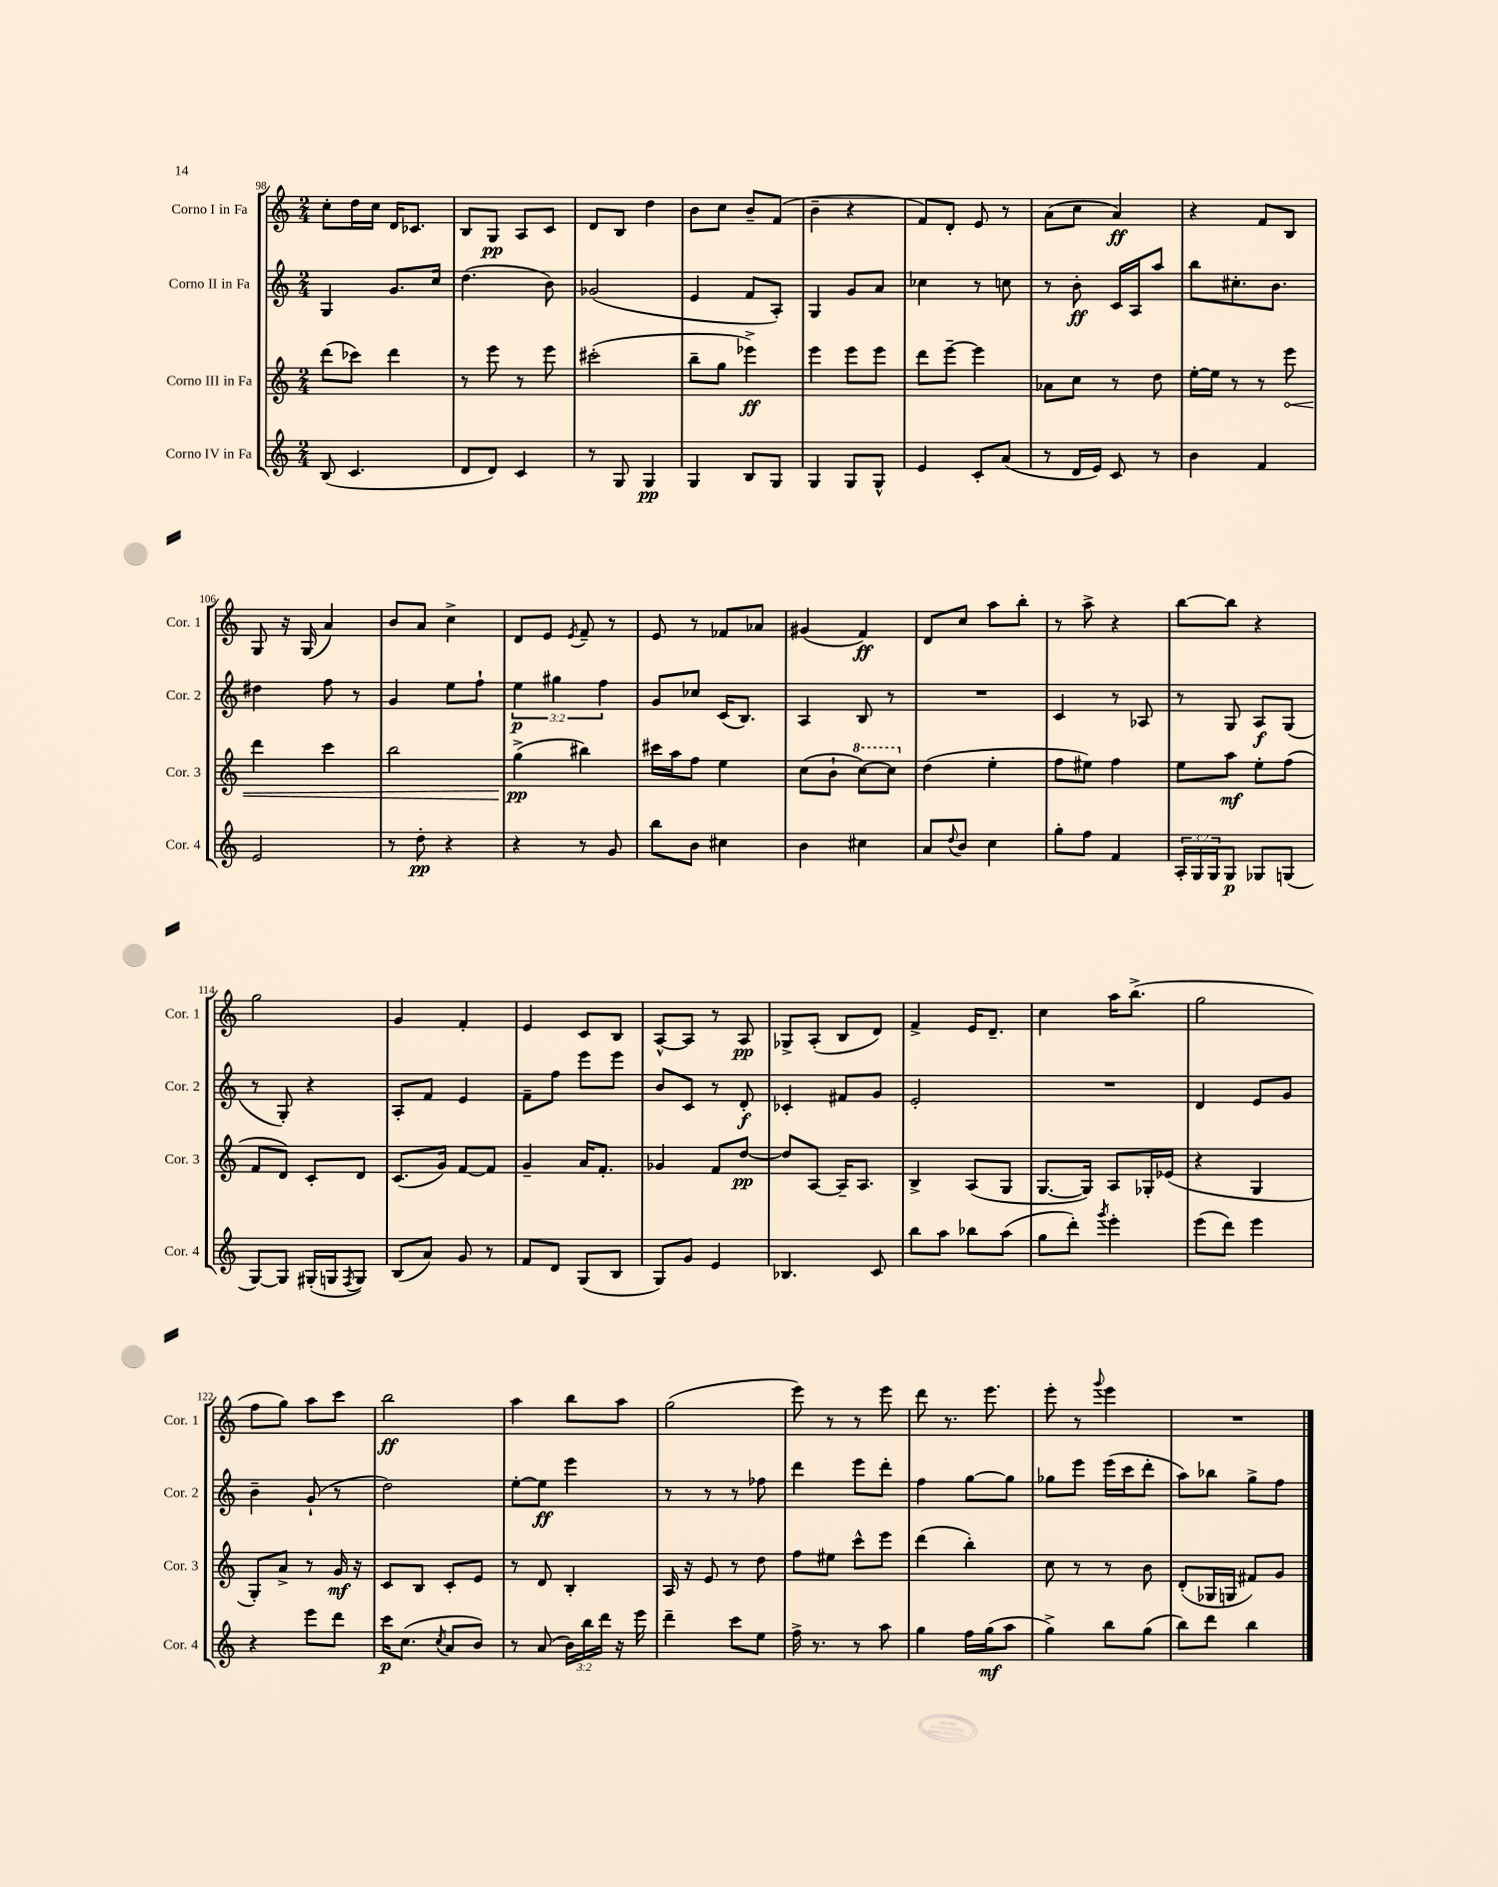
<<
\new StaffGroup <<
\new Staff = "s0" \with { instrumentName = "Corno I in Fa" shortInstrumentName = "Cor. 1" } {
    \clef treble \key c \major \numericTimeSignature \time 2/4
    c''8-. d''16 c''16 d'16 ces'8. |
    b8 g8\pp a8 c'8 |
    d'8 b8 d''4 |
    b'8 c''8 b'8-- f'8( |
    b'4-- r4 |
    f'8) d'8-. e'8 r8 |
    a'8( c''8 a'4\ff) |
    r4 f'8 b8 |
    g8 r16 g16( a'4) |
    b'8 a'8 c''4-> |
    d'8 e'8 \acciaccatura { e'8 } f'8-- r8 |
    e'8 r8 fes'8 aes'8 |
    gis'4( f'4\ff) |
    d'8 c''8 a''8 b''8-. |
    r8 a''8-> r4 |
    b''8~ b''8 r4 |
    g''2 |
    g'4 f'4-. |
    e'4 c'8 b8 |
    a8~-^ a8 r8 a8\pp |
    ges8-> a8-.( b8 d'8) |
    f'4-> e'16 d'8.-- |
    c''4 a''16 b''8.->( |
    g''2 |
    f''8 g''8) a''8 c'''8 |
    b''2\ff |
    a''4 b''8 a''8 |
    g''2( |
    e'''8) r8 r8 e'''8 |
    d'''8 r8. e'''8. |
    e'''8-. r8 \appoggiatura { g'''8 } e'''4 |
    R2 \bar "|." |
}
\new Staff = "s1" \with { instrumentName = "Corno II in Fa" shortInstrumentName = "Cor. 2" } {
    \clef treble \key c \major \numericTimeSignature \time 2/4 \override Staff.TupletNumber.text = #tuplet-number::calc-fraction-text
    g4 g'8. c''16 |
    d''4.( b'8) |
    ges'2( |
    e'4 f'8 a8-.) |
    g4 g'8 a'8 |
    ces''4 r8 c''8 |
    r8 b'8-.\ff c'16 a16 a''8 |
    b''8 cis''8.-. b'8. |
    dis''4 f''8 r8 |
    g'4 e''8 f''8-! |
    \tuplet 3/2 { e''4\p gis''4 f''4 } |
    g'8 ces''8 c'16( b8.) |
    a4 b8 r8 |
    R2 |
    c'4 r8 aes8 |
    r8 g8 a8\f g8( |
    r8 g8-.) r4 |
    a8-. f'8 e'4 |
    f'8-- f''8 e'''8 e'''8 |
    b'8 c'8 r8 d'8-.\f |
    ces'4-. fis'8 g'8 |
    e'2-. |
    R2 |
    d'4 e'8 g'8 |
    b'4-- g'8-!( r8 |
    d''2) |
    e''8~-. e''8\ff e'''4 |
    r8 r8 r8 fes''8 |
    d'''4 e'''8 d'''8-. |
    f''4 g''8~ g''8 |
    ges''8 e'''8 e'''16( c'''16 d'''8-. |
    a''8) bes''8 g''8-> f''8 \bar "|." |
}
\new Staff = "s2" \with { instrumentName = "Corno III in Fa" shortInstrumentName = "Cor. 3" } {
    \clef treble \key c \major \numericTimeSignature \time 2/4
    d'''8( ces'''8) d'''4 |
    r8 e'''8 r8 e'''8 |
    cis'''2-.( |
    b''8-- g''8 ees'''4->\ff) |
    e'''4 e'''8 e'''8 |
    d'''8 e'''8~-- e'''4 |
    aes'8 c''8 r8 d''8 |
    e''16~-. e''16 r8 r8 \once \override Hairpin.circled-tip = ##t e'''8\< |
    d'''4 c'''4 |
    b''2 |
    g''4->\pp\!( bis''4) |
    cis'''16 a''16 f''8 e''4 |
    c''8( b'8-! \ottava #1 c'''8~) c'''8 \ottava #0 |
    d''4( e''4-. |
    f''8 eis''8) f''4 |
    e''8 a''8\mf e''8-. f''8( |
    f'8 d'8) c'8-. d'8 |
    c'8.( g'16) f'8~ f'8 |
    g'4-- a'16 f'8.-. |
    ges'4 f'8 d''8~\pp |
    d''8 a8~ a16-- a8. |
    b4-> a8( g8 |
    g8.~ g16) a8 ges16-. ees'16( |
    r4 g4 |
    g8-.) a'8-> r8 g'16\mf r16 |
    c'8 b8 c'8-. e'8 |
    r8 d'8 b4-. |
    a16 r16 e'8 r8 d''8 |
    f''8 eis''8 c'''8-^ e'''8 |
    d'''4( b''4-.) |
    c''8 r8 r8 b'8 |
    d'8-.( ges16 g16 fis'8) g'8 \bar "|." |
}
\new Staff = "s3" \with { instrumentName = "Corno IV in Fa" shortInstrumentName = "Cor. 4" } {
    \clef treble \key c \major \numericTimeSignature \time 2/4 \override Staff.TupletNumber.text = #tuplet-number::calc-fraction-text
    b8( c'4. |
    d'8 d'8) c'4 |
    r8 g8 g4\pp |
    g4 b8 g8 |
    g4 g8 g8-^ |
    e'4 c'8-. a'8( |
    r8 d'16 e'16) c'8 r8 |
    b'4 f'4 |
    e'2 |
    r8 d''8-.\pp r4 |
    r4 r8 g'8 |
    b''8 b'8 cis''4 |
    b'4 cis''4 |
    a'8 \appoggiatura { d''8 } b'8 c''4 |
    g''8-. f''8 f'4 |
    \tuplet 3/2 { a16-. g16 g16 } g8\p ges8 g8( |
    g8~) g8 gis16-.( g16 \acciaccatura { f8 } g8) |
    b8( a'8) g'8 r8 |
    f'8 d'8 g8( b8 |
    g8) g'8 e'4 |
    bes4. c'8 |
    b''8 a''8 bes''8 a''8( |
    g''8 d'''8-.) \acciaccatura { g'''8 } e'''4-. |
    e'''8( d'''8) e'''4 |
    r4 e'''8 d'''8 |
    c'''16\p c''8.( \acciaccatura { c''8 } a'8 b'8) |
    r8 a'8( \tuplet 3/2 { b'16) b''16 d'''16 } r16 e'''16 |
    d'''4-- c'''8 e''8 |
    f''16-> r8. r8 a''8 |
    g''4 f''16 g''16\mf( a''8 |
    g''4->) b''8 g''8( |
    b''8) d'''8 b''4 \bar "|." |
}
>>
>>
\layout { \context { \Score currentBarNumber = #98 } }
